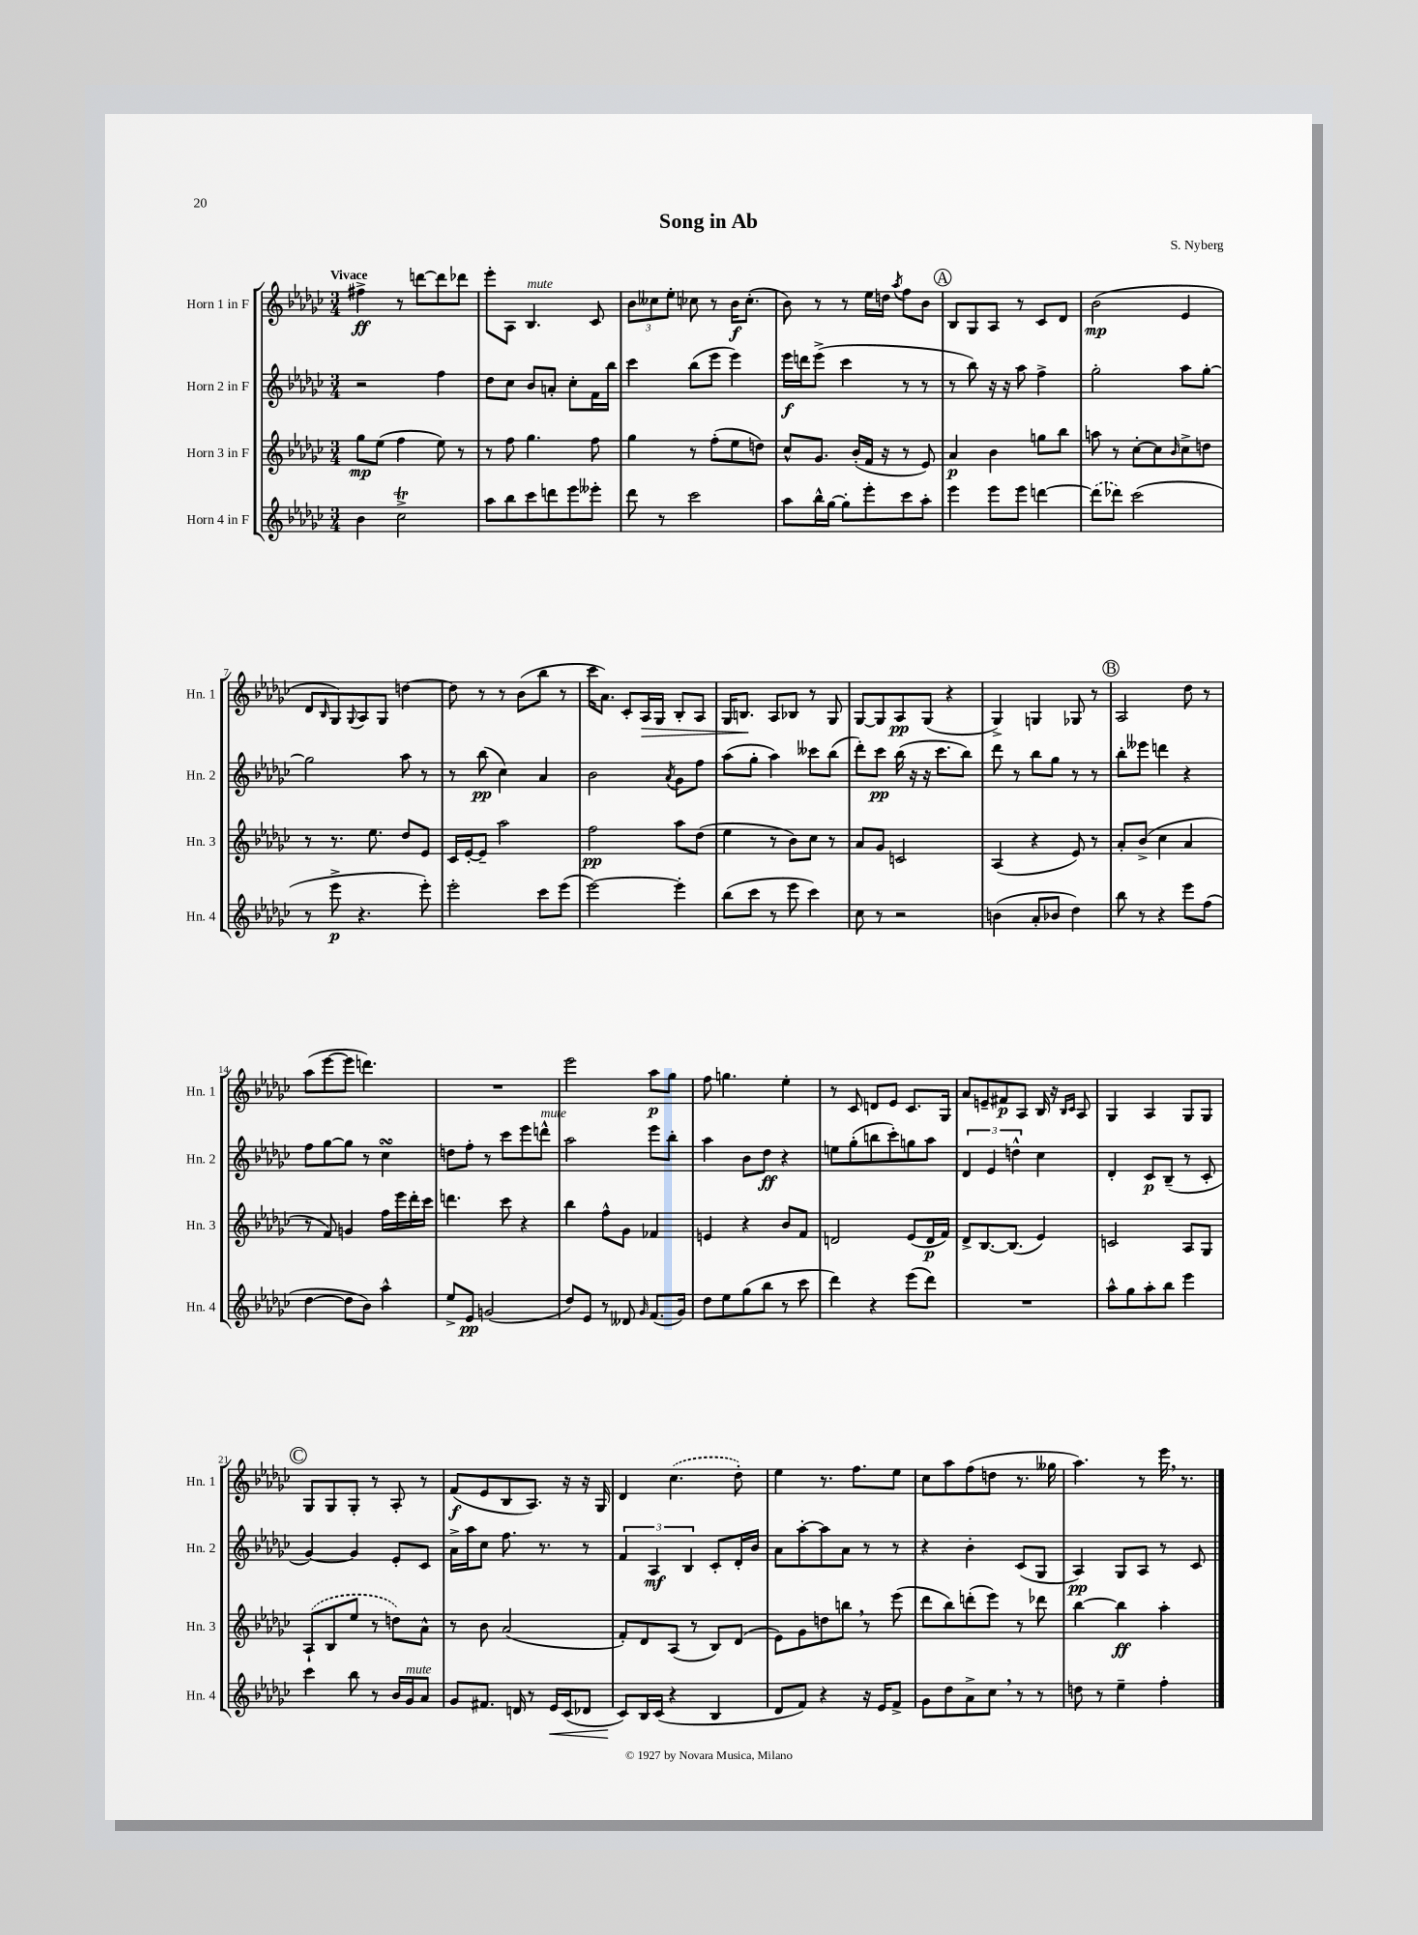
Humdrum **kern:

**kern	**dynam	**kern	**dynam	**kern	**dynam	**kern	**dynam
*part4	*part4	*part3	*part3	*part2	*part2	*part1	*part1
*staff4	*staff4	*staff3	*staff3	*staff2	*staff2	*staff1	*staff1
*I"Horn 4 in F	*	*I"Horn 3 in F	*	*I"Horn 2 in F	*	*I"Horn 1 in F	*
*I'Hn. 4	*	*I'Hn. 3	*	*I'Hn. 2	*	*I'Hn. 1	*
*clefG2	*	*clefG2	*	*clefG2	*	*clefG2	*
*k[b-e-a-d-g-c-]	*	*k[b-e-a-d-g-c-]	*	*k[b-e-a-d-g-c-]	*	*k[b-e-a-d-g-c-]	*
*M3/4	*	*M3/4	*	*M3/4	*	*M3/4	*
=1	=1	=1	=1	=1	=1	=1	=1
!	!	!	!	!	!	!LO:TX:a:B:t=Vivace	!
4b-\	.	8gg-\L	mp	2r	.	4ff#X^\	ff
.	.	(8ee-\J	.	.	.	.	.
2cc-T^\	.	4ff\	.	.	.	8r	.
.	.	.	.	.	.	[8dddn\L	.
.	.	8ee-\)	.	4ff\	.	8ddd\]	.
.	.	8r	.	.	.	8ddd-X\J	.
=2	=2	=2	=2	=2	=2	=2	=2
8aa-\L	.	8r	.	8dd-\L	.	8eee-'\L	.
8bb-\	.	8ff\	.	8cc-\J	.	8A-\J	.
!	!	!	!	!	!	!LO:TX:a:i:t=mute	!
8ccc-\	.	4.gg-\	.	8b-/L	.	4.B-/	.
8dddn\	.	.	.	8an'/J	.	.	.
8eee-\	.	.	.	8cc-'\L	.	.	.
8eee--X'\J	.	8ff\	.	16f\L	.	8c-/	.
.	.	.	.	16bb-\JJ	.	.	.
=3	=3	=3	=3	=3	=3	=3	=3
8ddd-\	.	4gg-\	.	4ccc-\	.	12b-\L	.
.	.	.	.	.	.	12cc--X\	.
8r	.	.	.	.	.	.	.
.	.	.	.	.	.	12ee-'\J	.
2ccc-\	.	8r	.	(8bb-\L	.	8cc-X\	.
.	.	(8ff'\L	.	8eee-\J	.	8r	.
.	.	8ee-\	.	4eee-\)	.	16b-\KL	f
.	.	.	.	.	.	(8.cc-'\J	.
.	.	8ddn\J)	.	.	.	.	.
=4	=4	=4	=4	=4	=4	=4	=4
8aa-\L	.	8cc-^^/L	.	16eee-\LL	f	8b-\)	.
.	.	.	.	16dddn\J	.	.	.
16bb-^^\L	.	8.g-/J	.	(8eee-^\J	.	8r	.
[16gg-\JJ	.	.	.	.	.	.	.
8gg-'\L]	.	.	.	4ccc-\	.	8r	.
.	.	(16b-'/LL	.	.	.	.	.
8eee-'\	.	16f/JJ	.	.	.	16ee-\LL	.
.	.	16r	.	.	.	16ddn\JJ	.
.	.	.	.	.	.	8qaa-/	.
8ccc-\	.	8r	.	8r	.	8ff\L	.
8aa-'\J	.	8e-/)	.	8r	.	8b-\J	.
!!LO:REH:place=s1:t=A
=5	=5	=5	=5	=5	=5	=5	=5
4eee-\	.	4a-/	p	8r	.	8B-/L	.
.	.	.	.	8bb-\)	.	8G-/	.
8eee-\L	.	4b-\	.	16r	.	8A-/J	.
.	.	.	.	16r	.	.	.
8eee-\J	.	.	.	8aa-\	.	8r	.
[4dddn\	.	8ggn\L	.	4ff^\	.	8c-/L	.
.	.	8bb-\J	.	.	.	8d-/J	.
=6	=6	=6	=6	=6	=6	=6	=6
(8ddd\L]	.	8aan\	.	2gg-'\	.	(2b-\	mp
8ddd-X\J)	.	8r	.	.	.	.	.
(2ccc-\	.	[8cc-'\L	.	.	.	.	.
.	.	8cc-\]	.	.	.	.	.
.	.	16qqb-/	.	.	.	.	.
.	.	8cc-^\	.	8aa-\L	.	4e-/	.
.	.	8ddn\J	.	[8gg-'\J	.	.	.
!!LO:LB:g=z
=7	=7	=7	=7	=7	=7	=7	=7
8r	.	8r	.	2gg-\]	.	8d-/L	.
.	.	.	.	.	.	16qqB-/	.
8eee-^\	p	8.r	.	.	.	8G-/)	.
.	.	.	.	.	.	8qqG-/	.
4.r	.	.	.	.	.	8A-/	.
.	.	8.ee-\	.	.	.	.	.
.	.	.	.	.	.	8G-/J	.
.	.	8dd-/L	.	8aa-\	.	[4ddn\	.
8eee-'\)	.	8e-/J	.	8r	.	.	.
=8	=8	=8	=8	=8	=8	=8	=8
2eee-'\	.	16c-/LL	.	8r	.	8dd\]	.
.	.	[16e-'/J	.	.	.	.	.
.	.	8e-~/J]	.	(8bb-\	pp	8r	.
.	.	2aa-\	.	4cc-\)	.	8r	.
.	.	.	.	.	.	(8b-\L	.
8ccc-\L	.	.	.	4a-/	.	8bb-\J	.
(8eee-\J	.	.	.	.	.	8r	.
=9	=9	=9	=9	=9	=9	=9	=9
[2eee-\)	.	2ff\	pp	2b-\	.	16ccc-\KL	.
.	.	.	.	.	.	8.a-\J)	.
.	.	.	.	.	.	8c-'/L	.
!	!	!	!	!	!	!	!LO:HP:b
.	.	.	.	.	.	16A-/L	>
.	.	.	.	.	.	16G-/JJ	.
.	.	.	.	8qa-/	.	.	.
4eee-'\]	.	8aa-\L	.	8g-\L	.	8B-'/L	.
.	.	(8dd-\J	.	8ff\J	.	8A-/J	.
=10	=10	=10	=10	=10	=10	=10	=10
(8bb-\L	.	4ee-\	.	(8aa-\L	.	16G-/KL	.
.	.	.	.	.	.	8.Bn/J	.
8ccc-\J	.	.	.	8gg-'\J	.	.	.
8r	.	8r	.	4aa-\)	.	8A-/L	]
8eee-\	.	8b-\L)	.	.	.	8B-X/J	.
4ccc-\)	.	8cc-\J	.	8ccc--X\L	.	8r	.
.	.	8r	.	(8bb-\J	.	8G-/	.
=11	=11	=11	=11	=11	=11	=11	=11
8cc-\	.	8a-/L	.	8ddd-'\L)	.	[8G-/L	.
8r	.	8g-/J	.	8ccc-\J	pp	8G-/]	.
2r	.	2cn/	.	(16bb-\	.	8A-/	pp
.	.	.	.	16r	.	.	.
.	.	.	.	16r	.	(8G-/J	.
.	.	.	.	8.ccc-\L	.	.	.
.	.	.	.	.	.	4r	.
.	.	.	.	8bb-\J)	.	.	.
=12	=12	=12	=12	=12	=12	=12	=12
(4bn\	.	(4A-/	.	8ddd-\	.	4G-^/)	.
.	.	.	.	8r	.	.	.
8a-'/L	.	4r	.	8bb-\L	.	4Gn/	.
8b-X/J	.	.	.	8gg-\J	.	.	.
4dd-\)	.	8e-/)	.	8r	.	8G-X/	.
.	.	8r	.	8r	.	8r	.
!!LO:REH:place=s1:t=B
=13	=13	=13	=13	=13	=13	=13	=13
8bb-\	.	8a-'/L	.	8bb-'\L	.	2A-/	.
8r	.	(8b-^/J	.	8eee--X\J	.	.	.
4r	.	4cc-\	.	4dddn\	.	.	.
8eee-\L	.	4a-/	.	4r	.	8dd-\	.
(8ff\J	.	.	.	.	.	8r	.
!!LO:LB:g=z
=14	=14	=14	=14	=14	=14	=14	=14
[4dd-\	.	8r	.	8ff\L	.	(8aa-\L	.
.	.	8f/)	.	[8gg-\	.	[8eee-\	.
8dd-\L]	.	4gn/	.	8gg-\J]	.	8eee-\J]	.
8b-\J)	.	.	.	8r	.	4.dddn\)	.
4aa-^^\	.	16ff\LL	.	4cc-sSSs\	.	.	.
.	.	16eee-\	.	.	.	.	.
.	.	16ddd-'\	.	.	.	.	.
.	.	16ccc-\JJ	.	.	.	.	.
=15	=15	=15	=15	=15	=15	=15	=15
8ee-^/L	.	4.dddn\	.	8ddn\L	.	2.r	.
8e-/J	pp	.	.	8ff'\J	.	.	.
(2gn/	.	.	.	8r	.	.	.
.	.	8ccc-\	.	8ccc-\L	.	.	.
.	.	4r	.	8eee-\	.	.	.
!	!	!	!	!LO:TX:a:i:t=mute	!	!	!
.	.	.	.	8dddn^^\J	.	.	.
=16	=16	=16	=16	=16	=16	=16	=16
8dd-/L)	.	4bb-\	.	2aa-\	.	2eee-\	.
8e-/J	.	.	.	.	.	.	.
8r	.	8ff^^\L	.	.	.	.	.
8d--X/	.	8g-\J	.	.	.	.	.
16qqg-/	.	.	.	.	.	.	.
(8.f/L	.	4f-X/	.	8eee-\L	.	8aa-\L	p
.	.	.	.	8bb-'\J	.	8gg-\J	.
16g-/Jk)	.	.	.	.	.	.	.
=17	=17	=17	=17	=17	=17	=17	=17
8dd-\L	.	4en/	.	4aa-\	.	8ff\	.
8ee-\	.	.	.	.	.	4.ggn\	.
(8gg-\	.	4r	.	8b-\L	.	.	.
8bb-\J	.	.	.	8dd-\J	ff	.	.
8r	.	8b-/L	.	4r	.	4ee-'\	.
8ccc-\	.	8f/J	.	.	.	.	.
=18	=18	=18	=18	=18	=18	=18	=18
4ddd-\)	.	2dn/	.	8een\L	.	8r	.
.	.	.	.	(8gg-'\	.	8c-/	.
4r	.	.	.	8bbn\	.	8dn/L	.
.	.	.	.	8ccc-'\)	.	8e-/J	.
(8eee-\L	.	(8e-/L	.	8ggn\	.	8.c-/L	.
8ddd-\J)	.	16d/L	p	8aa-\J	.	.	.
.	.	16f/JJ)	.	.	.	16G-/Jk	.
=19	=19	=19	=19	=19	=19	=19	=19
2.r	.	8d-^/L	.	6d-/	.	8a-/L	.
.	.	[8.B-/	.	.	.	8en~/	.
.	.	.	.	6e-/	.	.	.
.	.	.	.	.	.	8f#X/	p
.	.	(8.B-/J]	.	.	.	.	.
.	.	.	.	6ddn^^\	.	.	.
.	.	.	.	.	.	8A-/J	.
.	.	4e-/)	.	4cc-\	.	16B-/	.
.	.	.	.	.	.	16r	.
.	.	.	.	.	.	16qqB-/LL	.
.	.	.	.	.	.	16qqc-/JJ	.
.	.	.	.	.	.	8A-/	.
=20	=20	=20	=20	=20	=20	=20	=20
8aa-^^\L	.	2cn/	.	4d-'/	.	4G-/	.
8gg-\	.	.	.	.	.	.	.
8aa-'\	.	.	.	8c-/L	p	4A-/	.
8bb-\J	.	.	.	(8B-~/J	.	.	.
4eee-\	.	8A-/L	.	8r	.	8G-/L	.
.	.	8G-/J	.	8c-'/	.	8G-/J	.
!!LO:LB:g=z
!!LO:REH:place=s1:t=C
=21	=21	=21	=21	=21	=21	=21	=21
4ccc-\	.	(8A-`/L	.	[4g-/)	.	8G-/L	.
.	.	8B-/	.	.	.	8G-/	.
8bb-\	.	8ee-/J	.	4g-/]	.	8G-'/J	.
8r	.	8r	.	.	.	8r	.
16b-/LL	.	8ddn\L)	.	8e-'/L	.	8A-'/	.
!LO:TX:a:i:t=mute	!	!	!	!	!	!	!
16g-/J	.	.	.	.	.	.	.
8a-/J	.	8a-^^\J	.	8c-/J	.	8r	.
=22	=22	=22	=22	=22	=22	=22	=22
8g-/L	.	8r	.	16a-^\LL	.	(8f/L	f
.	.	.	.	16aa-\J	.	.	.
8.f#X/J	.	8b-\	.	8cc-\J	.	8e-/	.
.	.	(2a-/	.	8.ff\	.	8B-/	.
16dn/	.	.	.	.	.	.	.
8r	.	.	.	.	.	8.A-/J)	.
.	.	.	.	8.r	.	.	.
!	!LO:HP:b	!	!	!	!	!	!
16e-/LL	<	.	.	.	.	.	.
(16c-/J	.	.	.	.	.	16r	.
8d-X/J	.	.	.	8r	.	16r	.
.	.	.	.	.	.	16G-/	.
=23	=23	=23	=23	=23	=23	=23	=23
8c-/L)	.	8f'/L)	.	6f/	.	4d-/	.
16B-/L	[	8d-/	.	.	.	.	.
.	.	.	.	6A-/	mf	.	.
(16c-/JJ	.	.	.	.	.	.	.
4r	.	(8A-/J	.	.	.	(4.cc-\	.
.	.	.	.	6B-/	.	.	.
.	.	8r	.	.	.	.	.
4B-/	.	8B-/L)	.	8c-'/L	.	.	.
.	.	(8d-/J	.	16d-'/L	.	8dd-'\)	.
.	.	.	.	16b-/JJ	.	.	.
=24	=24	=24	=24	=24	=24	=24	=24
8d-/L	.	8e-\L)	.	8a-\L	.	4ee-\	.
8f/J)	.	8g-\	.	[8aa-'\	.	.	.
4r	.	8ddn\	.	8aa-\]	.	8.r	.
.	.	8bbn,\J	.	8a-\J	.	.	.
.	.	.	.	.	.	8.ff\L	.
16r	.	8r	.	8r	.	.	.
16e-/KL	.	.	.	.	.	.	.
8f^/J	.	(8eee-\	.	8r	.	8ee-\J	.
=25	=25	=25	=25	=25	=25	=25	=25
8g-\L	.	8ddd-\L	.	4r	.	8cc-\L	.
8dd-\	.	8bb-\)	.	.	.	8aa-\	.
8a-^\	.	(8dddn'\	.	4b-'\	.	(8ff\	.
8cc-,\J	.	8eee-\J)	.	.	.	8ddn\J	.
8r	.	8r	.	(8c-/L	.	8.r	.
8r	.	8ddd-X\	.	8G-/J	.	.	.
.	.	.	.	.	.	16gg--X\	.
=26	=26	=26	=26	=26	=26	=26	=26
8ddn\	.	[4bb-\	.	4A-/)	pp	4.aa-\)	.
8r	.	.	.	.	.	.	.
4ee-~\	.	4bb-\]	ff	8G-/L	.	.	.
.	.	.	.	8A-/J	.	8r	.
4ff'\	.	4aa-'\	.	8r	.	16eee-,\	.
.	.	.	.	.	.	8.r	.
.	.	.	.	8c-/	.	.	.
==	==	==	==	==	==	==	==
*-	*-	*-	*-	*-	*-	*-	*-
